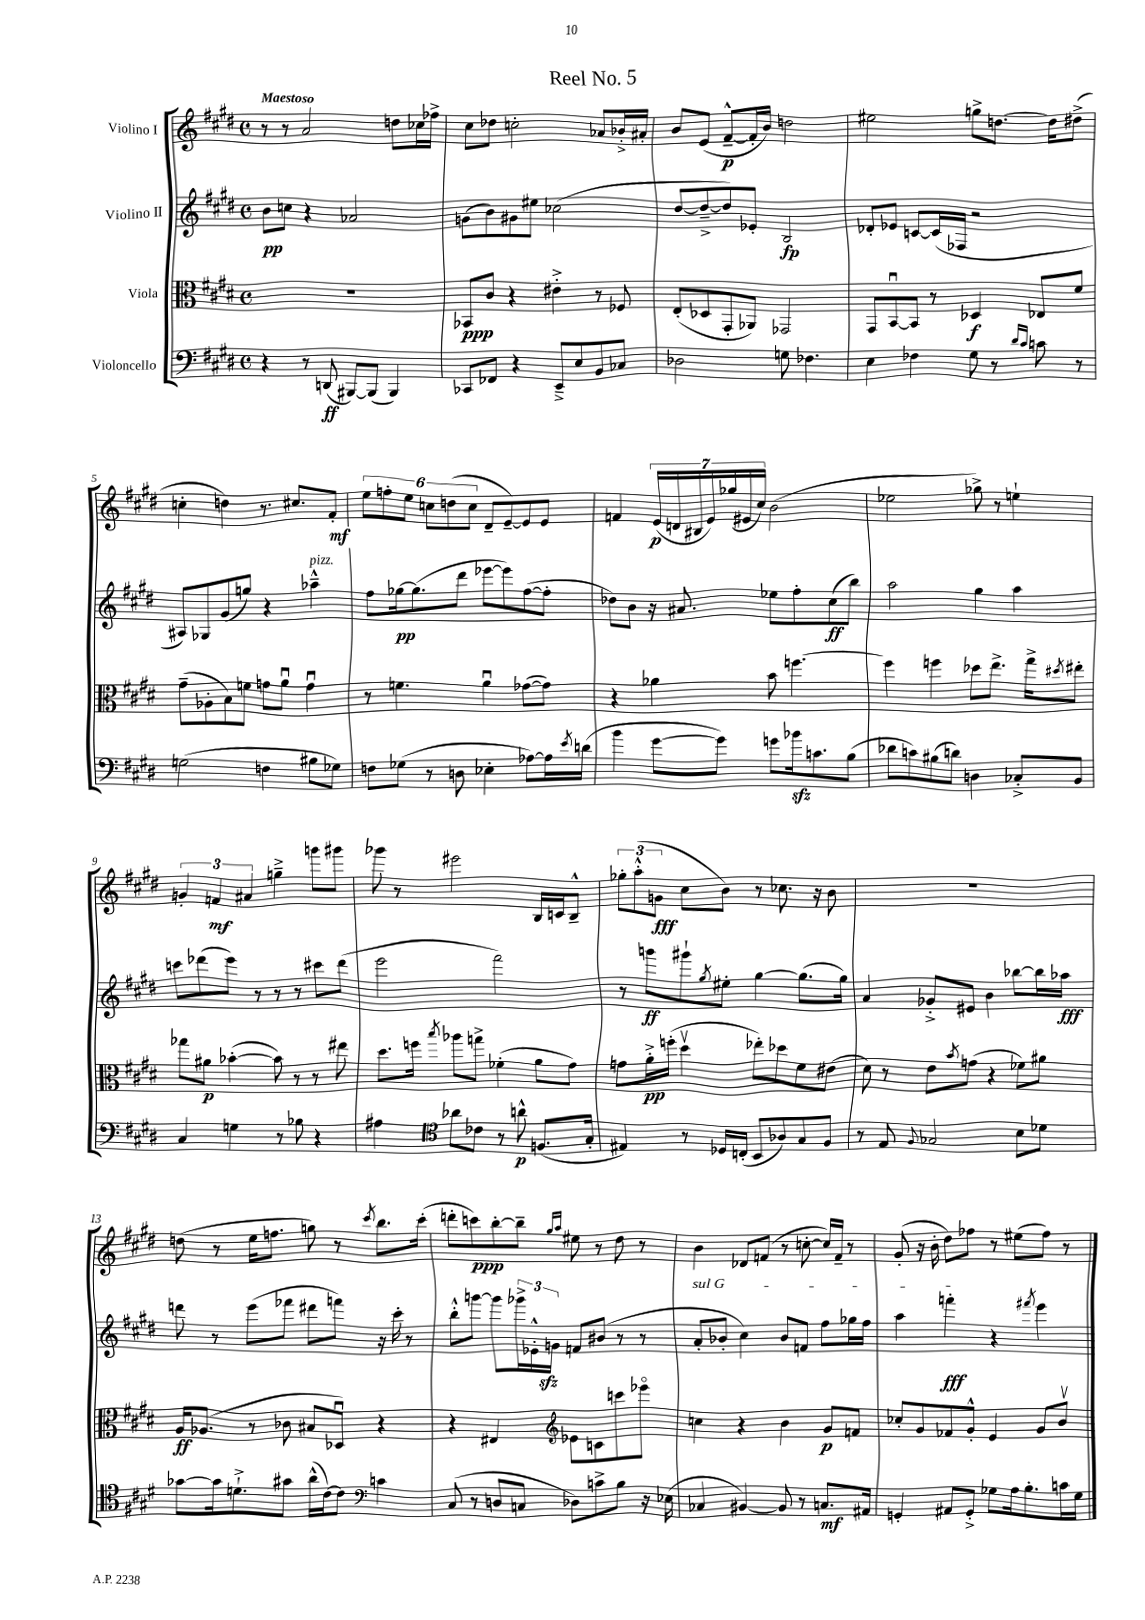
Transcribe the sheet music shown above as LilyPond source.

\header { title = "Reel No. 5" }
<<
\new StaffGroup <<
\new Staff = "s0" \with { instrumentName = "Violino I" } {
    \clef treble \key e \major \defaultTimeSignature \time 4/4 \tempo "Maestoso"
    r8 r8 a'2 d''8 ces''16 fes''16-> |
    cis''8 des''8 c''2-. aes'8 bes'16-.-> ais'16-. |
    b'8 e'8( fis'8~---^\p fis'16-. b'16) d''2 |
    eis''2 g''8-> d''8.~ d''16 dis''8->( |
    c''4-. d''4) r8. cis''8. fis'8-.\mf |
    \tuplet 6/4 { e''8 f''8-. e''8 c''8 d''8( c''8 } dis'8-- e'8~--) e'8 e'8 |
    f'4 \tuplet 7/4 { e'16\p( d'16 bis16 e'16) ges''16( eis'16 cis''16) } b'2( |
    ees''2 ges''8->) r8 e''4-! |
    \tuplet 3/2 { g'4-. f'4\mf ais'4 } g''4---> g'''8 gis'''8 |
    ges'''8 r8 eis'''2 b16 c'16 b8---^ |
    \tuplet 3/2 { ges''8-. a''8-.-^( g'8\fff } cis''8 b'8) r8 ces''8. r16 b'8 |
    R1 |
    d''8( r8 e''16 f''8. g''8) r8 \acciaccatura { cis'''8 } b''8. cis'''16-.( |
    d'''8-. c'''8\ppp) b''8~-. b''8-- \grace { gis''16 a''16 } eis''8 r8 dis''8 r8 |
    b'4 des'8 f'8( r8 c''8~-. c''16) f'16-- r8 |
    gis'8-.( r16 b'16-. dis''8) fes''8 r8 eis''8( fes''8) r8 \bar "|." |
}
\new Staff = "s1" \with { instrumentName = "Violino II" } {
    \clef treble \key e \major \defaultTimeSignature \time 4/4
    b'8\pp c''8 r4 aes'2 |
    g'8( b'8) gis'8 eis''8 ces''2( |
    dis''8~ dis''8~---> dis''8) ees'8-. b2\fp |
    des'8-. ees'8 c'8~ c'16( fes16 r2 |
    ais8) ges8 gis'8( g''8) r4 aes''4---^^\markup { \italic "pizz." } |
    fis''8 ges''16~\pp ges''8.( dis'''8 ees'''8~ ees'''8) fis''8~( fis''8-. |
    des''8) b'8 r16 ais'8. ees''8 fis''8-. cis''8\ff( b''8) |
    a''2 gis''4 a''4 |
    c'''8 des'''8( e'''8) r8 r8 r8 cis'''8 des'''8( |
    e'''2 fis'''2) |
    r8 g'''8\ff gis'''8-! \acciaccatura { gis''8 } eis''8-. gis''4~ gis''8.( gis''16) |
    a'4 ges'8-.-> eis'8 b'4 bes''8~ bes''16 aes''16\fff |
    d'''8 r8 e'''8( fes'''8 dis'''8 f'''8) r16 cis'''16-. r8 |
    b''8-.-^ g'''8~ g'''8 \tuplet 3/2 { ges'''16-> ees'16-.-^ g'16\sfz } f'8 bis'8( r8 r8 |
    \once \override TextSpanner.bound-details.left.text = \markup { \italic "sul G" } a'8-.\startTextSpan bes'8-. cis''4) bes'8 f'8 fis''8 ges''16 fis''16 |
    a''4 f'''4-.\fff\stopTextSpan r4 \acciaccatura { fis'''8 } e'''4 \bar "|." |
}
\new Staff = "s2" \with { instrumentName = "Viola" } {
    \clef alto \key e \major \defaultTimeSignature \time 4/4
    R1 |
    bes,8\ppp cis'8 r4 eis'4-.-> r8 fes8 |
    e8-.( des8 gis,8-. aes,8) ges,2 |
    gis,8 b,8~\downbow b,8 r8 des4\f ees8 fis'8 |
    gis'8--( aes8-. b8) f'8 g'8 a'8\downbow g'4\downbow |
    r8 f'4. a'4\downbow ges'8~( ges'8) |
    r4 aes'4 b'8 f''4.~ |
    f''4 f''4 des''8 e''8.-> gis''16-> \acciaccatura { dis''8 } eis''8-. |
    ges''8 ais'8\p bes'4~-.( bes'8) r8 r8 eis''8 |
    dis''8. f''16 \acciaccatura { b''8 } aes''8 g''8-> fes'4-.( a'8 gis'8) |
    g'8 a'16-.->\pp f''16-.( dis''4\upbow ees''8-.) des''8 fis'8 eis'8( |
    dis'8) r8 e'8 \acciaccatura { b'8 } g'8( r4 fes'8) ais'8 |
    a16\ff aes8.( r8 ces'8 bis8 des8\downbow) r4 |
    r4 eis4 \clef treble ees'8 c'8 c'''8 ees'''8\flageolet |
    c''4 r4 b'4 gis'8\p f'8 |
    ces''8-. gis'8 fes'8 gis'8-.-^ e'4 gis'8 b'8\upbow \bar "|." |
}
\new Staff = "s3" \with { instrumentName = "Violoncello" } {
    \clef bass \key e \major \defaultTimeSignature \time 4/4
    r4 r8 d,8\ff( bis,,8~) bis,,8( bis,,4) |
    ces,8 fes,8 r4 e,8---> e8 b,8 ces8 |
    des2 g8 fes4. |
    e4 fes4 gis8 r8 \grace { dis'16 cis'16 } c'8 r8 |
    g2( f4 bis8 ges8) |
    f8 ges8( r8 d8 ees4-. aes8~) aes16 \acciaccatura { e'8 } d'16( |
    b'4 gis'8~ gis'8) g'8 bes'16\sfz c'8. b8( |
    des'8 c'8) bis8( d'8) d4 ces8-.-> b,8 |
    cis4 g4 r8 bes8 r4 |
    ais4 \clef tenor aes'8 ces'8 r8 a'8-^\p f8.( gis16-. |
    eis4) r8 des16 c16-.( b,8 aes8) gis8 fis8 |
    r8 e8 \appoggiatura { fis8 } ges2 b8 des'8 |
    ges'8~ ges'16 d'8.-!-> gis'8 a'16-^( cis'16~) cis'8 \clef bass c'4 |
    cis8( r8 d8 c8 des8) c'8-> b8 r16 ees16( |
    ces4 bis,4~) bis,8 r8 c8.\mf ais,16 |
    g,4-. ais,8 g,8-.-> ges8 a16 b8.-. c'16 ges16 \bar "|." |
}
>>
>>
